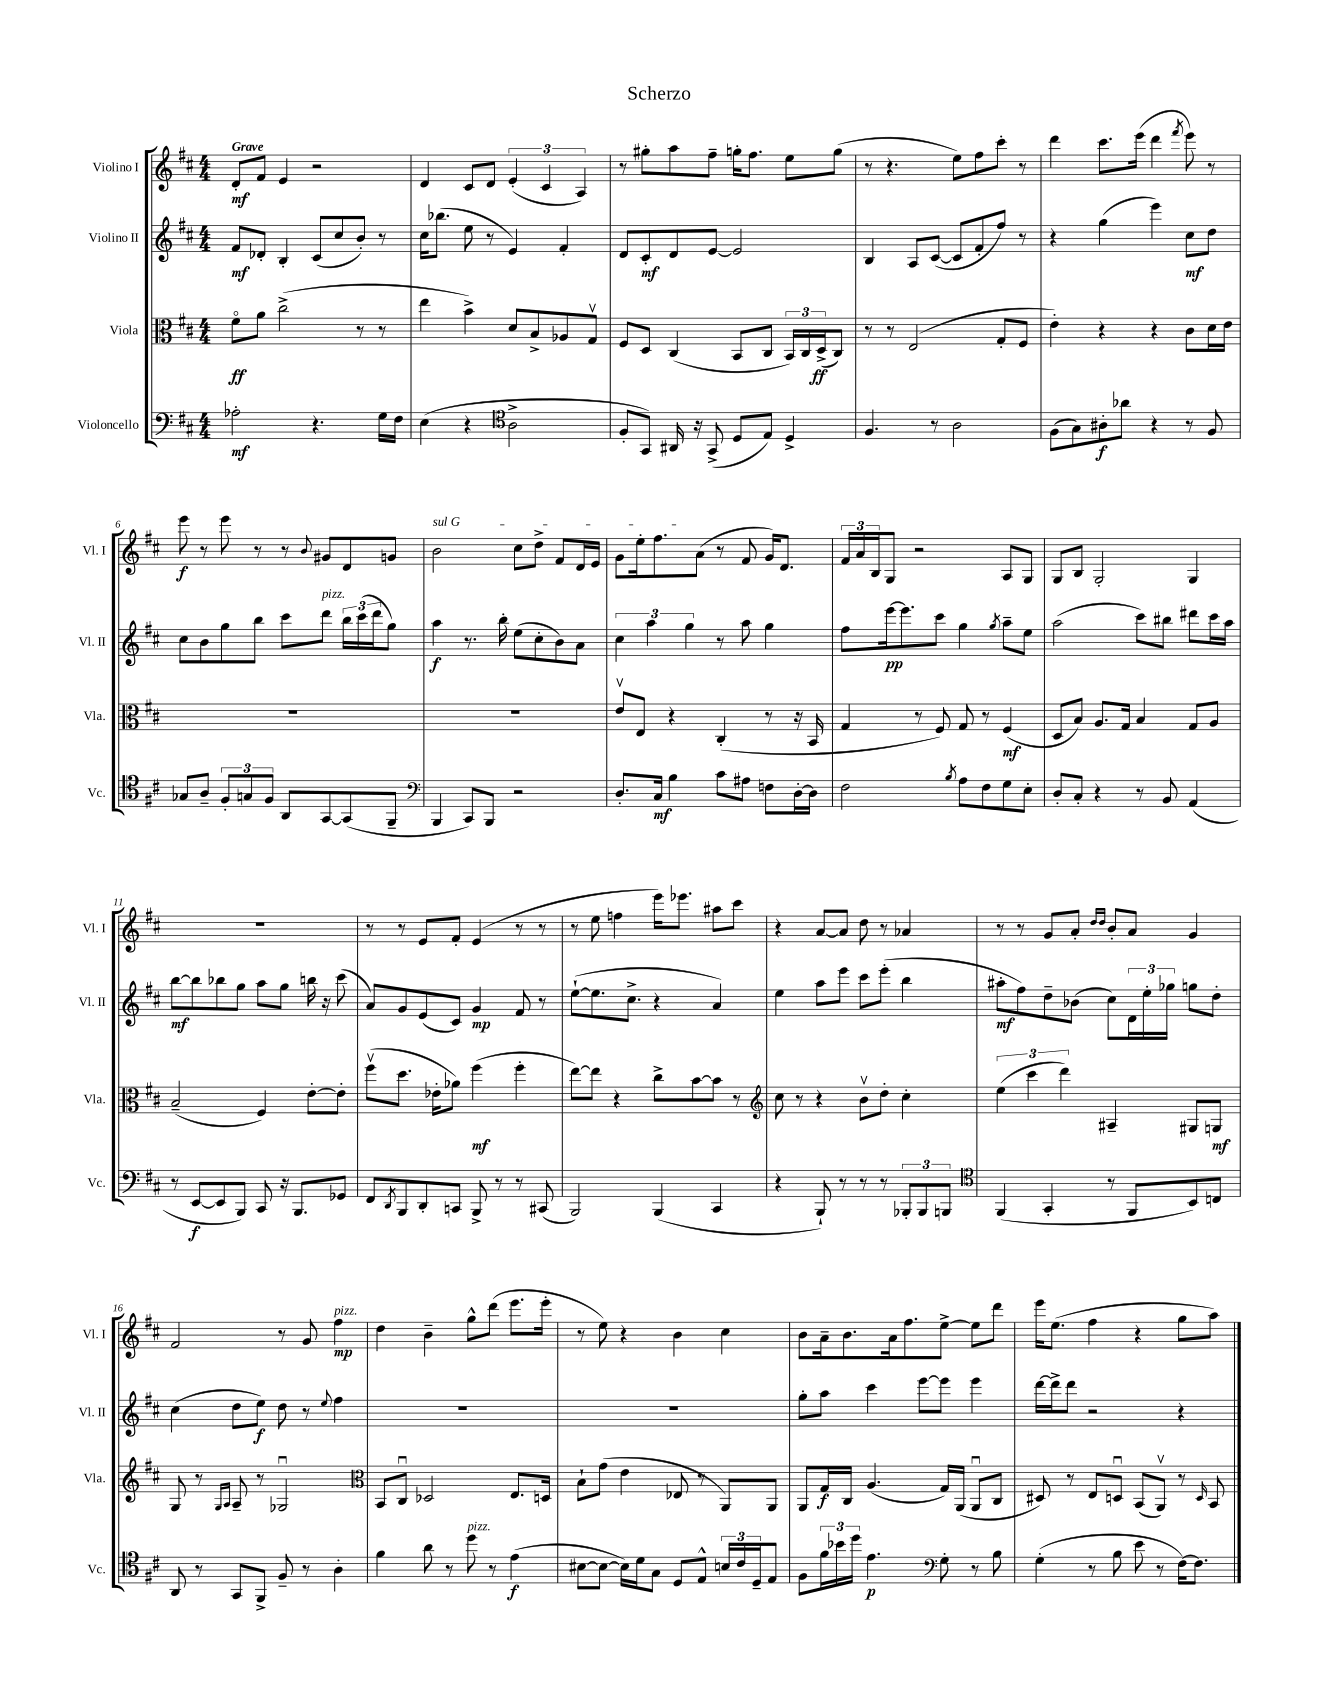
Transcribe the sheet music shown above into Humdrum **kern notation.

**kern	**kern	**kern	**kern
*staff4	*staff3	*staff2	*staff1
*clefF4	*clefC3	*clefG2	*clefG2
*k[f#c#]	*k[f#c#]	*k[f#c#]	*k[f#c#]
*M4/4	*M4/4	*M4/4	*M4/4
2A-'	8f#o	8f#	8d'
.	8a	8d-'	8f#
.	(2cc#^	4B'	4e
4.r	.	(8c#	2r
.	.	8cc#	.
.	8r	8b')	.
16G	8r	8r	.
16F#	.	.	.
=	=	=	=
(4E	4ee	16cc#	4d
.	.	(8.bb-	.
4r	4b^)	8ee	8c#
.	.	8r	8d
*clefC4	*	*	*
2A^	8d	4e)	(6e'
.	8B^	.	.
.	.	.	6c#
.	8A-	4f#'	.
.	.	.	6A)
.	8Gv	.	.
=	=	=	=
8F#'	8F#	8d	8r
8GG)	8D	8c#'	8gg#'
16AA#	(4C#	8d	8aa
16r	.	.	.
(8GG^	.	[8e	8ff#~
8D	8BB	2e]	16gg'
.	.	.	8.ff#
8E)	8C#	.	.
4D^	24BB)	.	8ee
.	24C#	.	.
.	(24D^	.	.
.	8C#)	.	(8gg
=	=	=	=
4.F#	8r	4B	8r
.	8r	.	4.r
.	(2E	8A	.
8r	.	([8c#	.
2A	.	8c#]	8ee)
.	.	8f#'	8ff#
.	8G'	8ff#)	8ccc#'
.	8F#	8r	8r
=	=	=	=
(8F#	4e')	4r	4ddd
8G)	.	.	.
8A#'	4r	(4gg	8.ccc#
8a-	.	.	.
.	.	.	(16eee
4r	4r	4eee)	4ddd
.	.	.	8qfff#
8r	8c#	8cc#	8eee)
8F#	16d	8dd	8r
.	16e	.	.
=	=	=	=
8G-	1r	8cc#	8eee
8A~	.	8b	8r
12F#'	.	8gg	8eee
12G	.	.	.
.	.	8bb	8r
12F#	.	.	.
8AA	.	8ccc#	8r
.	.	.	8qqb
[8GG	.	8ddd	8g#
(8GG]	.	24bb	8d
.	.	(24ccc#	.
.	.	24ddd	.
8FF#~	.	8gg)	8g
=	=	=	=
*clefF4	*	*	*
4BBB	1r	4aa	2b
8CC#)	.	8.r	.
8BBB	.	.	.
.	.	16bb'	.
2r	.	(8ee	8cc#
.	.	8cc#'	8dd^
.	.	8b)	8f#
.	.	8a	16d
.	.	.	16e
=	=	=	=
8.D'	8ev	6cc#	8g
.	8E	.	16ee'
.	.	6aa	.
16C#	.	.	8.ff#
4B	4r	.	.
.	.	6gg	.
.	.	.	(8a
8c#	(4C#'	8r	8r
8A#	.	8aa	8f#
8F	8r	4gg	16g)
.	.	.	8.d
[16D'	16r	.	.
16D]	16BB	.	.
=	=	=	=
2F#	4G	8ff#	24f#
.	.	.	24a
.	.	.	24B
.	.	[16eee	8G
.	.	8.eee]	.
.	8r	.	2r
.	8F#)	8ccc#	.
8qB	.	.	.
8A	8G	4gg	.
8F#	8r	.	.
.	.	8qgg	.
8G	(4F#	8aa~	8A
8E'	.	8ee	8G
=	=	=	=
8D'	8D	(2aa	8G
8C#'	8B)	.	8B
4r	8.A	.	2G'
.	16G	.	.
8r	4B	8ccc#)	.
8BB	.	8bb#	.
(4AA	8G	8ddd#	4G
.	8A	16ccc#	.
.	.	16aa	.
=	=	=	=
8r	(2B~	[8bb	1r
[8EE	.	8bb]	.
8EE]	.	8bb-	.
8BBB)	.	8gg	.
8CC#	4F#)	8aa	.
16r	.	8gg	.
8.BBB	.	.	.
.	[8e'	16bb	.
.	.	16r	.
8GG-	8e']	(8ccc#	.
=	=	=	=
8FF#	(8ff#v	8a)	8r
8qDD	.	.	.
8BBB	8.dd	8g	8r
8DD'	.	(8e	8e
.	16e-'	.	.
8CC	8a-)	8c#)	8f#'
8BBB^	(4ff#	4g	(4e
8r	.	.	.
8r	4ff#'	8f#	8r
(8CC#	.	8r	8r
=	=	=	=
2BBB)	[8ee)	([8ee`	8r
.	8ee]	8.ee]	8ee
.	4r	.	4ff
.	.	8.cc#^	.
(4BBB	8cc#^	4r	16eee)
.	.	.	8.eee-
.	[8b	.	.
4CC#	8b]	4a)	8aa#
.	8r	.	8ccc#
=	=	=	=
*	*clefG2	*	*
4r	8cc#	4ee	4r
.	8r	.	.
8BBB`)	4r	8aa	[8a
8r	.	8eee	8a]
8r	8bv	8ccc#	8dd
8r	8dd'	(8eee'	8r
12BBB-'	4cc#'	4bb	4a-
12BBB-	.	.	.
12BBB	.	.	.
=	=	=	=
*clefC4	*	*	*
(4FF#	(6ee	8aa#'	8r
.	.	8ff#)	8r
.	6ccc#	.	.
4GG'	.	8dd~	8g
.	6ddd)	.	.
.	.	(8b-	8a'
.	.	.	16qqdd
.	.	.	16qqdd
8r	4A#~	8cc#)	8b'
8FF#	.	24d	8a
.	.	24ee'	.
.	.	24gg-	.
8BB)	8G#	8gg	4g
8C	8G	8dd'	.
=	=	=	=
8AA	8G	(4cc#	2f#
8r	8r	.	.
.	16qqG	.	.
.	16qqA	.	.
8GG	8A~	8dd	.
8FF#^	8r	8ee)	.
8F#~	2G-u	8dd	8r
8r	.	8r	8g
.	.	8qqee	.
4A'	.	4ff#	4ff#
=	=	=	=
*	*clefC3	*	*
4f#	8BB	1r	4dd
.	8C#u	.	.
8a	2D-	.	4b~
8r	.	.	.
8dd	.	.	8gg^^
8r	.	.	(8ddd
(4e	8.E	.	8.eee
.	16D	.	16eee'
=	=	=	=
[8B#	8B`	1r	8r
8B#_	(8g	.	8ee)
16B#])	4e	.	4r
16d	.	.	.
8G	.	.	.
8D	8E-	.	4b
8E^^	8r	.	.
24B	8AA)	.	4cc#
24c#	.	.	.
24D~	.	.	.
8E	8AA	.	.
=	=	=	=
8F#	8AA	8gg'	8b
24f#	16G	8aa	16a~
24b-	.	.	.
.	16C#	.	8.b
24dd	.	.	.
4.e	(4.A	4ccc#	.
.	.	.	16a
.	.	.	8.ff#
.	.	[8eee	.
*clefF4	*	*	*
8G'	16G)	8eee]	[8ee^
.	(16AA	.	.
8r	8AAu	4eee	8ee]
8B	8C#	.	8ddd
=	=	=	=
(4G'	8D#)	[16ddd	16eee
.	.	16ddd^]	(8.ee
.	8r	8ddd	.
8r	8E	2r	4ff#
8B	8Du	.	.
8e	(8BB	.	4r
8r	8AAv)	.	.
[16F#)	8r	4r	8gg
8.F#]	.	.	.
.	16qqD	.	.
.	8BB	.	8aa)
==	==	==	==
*-	*-	*-	*-
